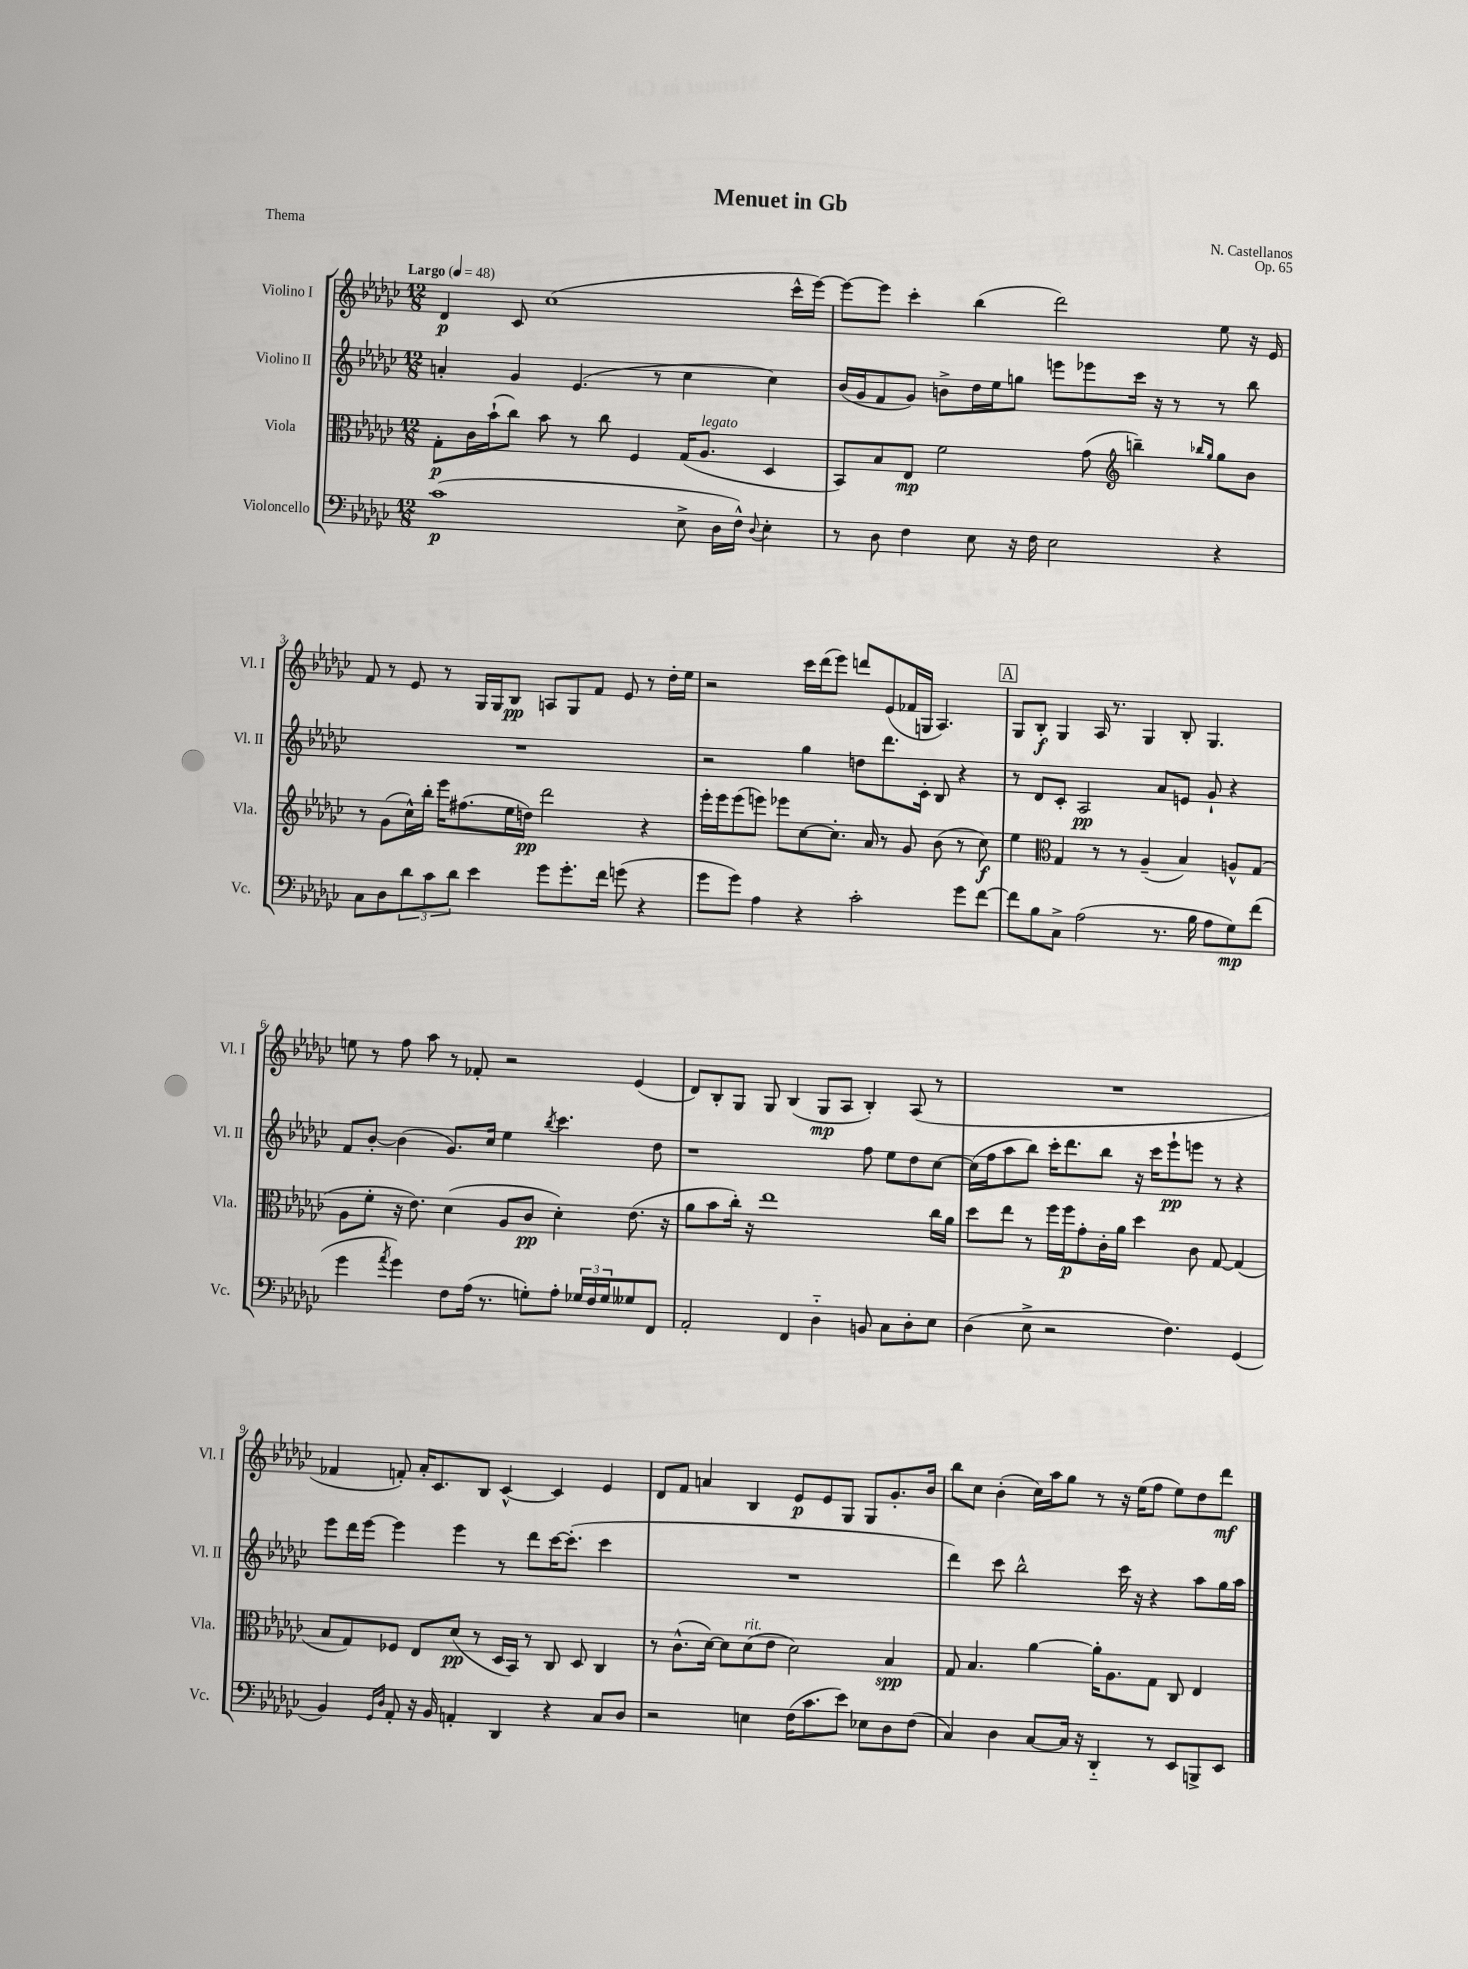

**kern	**dynam	**kern	**dynam	**kern	**dynam	**kern	**dynam
*part4	*part4	*part3	*part3	*part2	*part2	*part1	*part1
*staff4	*staff4	*staff3	*staff3	*staff2	*staff2	*staff1	*staff1
*I"Violoncello	*	*I"Viola	*	*I"Violino II	*	*I"Violino I	*
*I'Vc.	*	*I'Vla.	*	*I'Vl. II	*	*I'Vl. I	*
*clefF4	*	*clefC3	*	*clefG2	*	*clefG2	*
*k[b-e-a-d-g-c-]	*	*k[b-e-a-d-g-c-]	*	*k[b-e-a-d-g-c-]	*	*k[b-e-a-d-g-c-]	*
*M12/8	*	*M12/8	*	*M12/8	*	*M12/8	*
*MM48	*	*MM48	*	*MM48	*	*MM48	*
=1	=1	=1	=1	=1	=1	=1	=1
!	!	!	!	!	!	!LO:TX:a:B:t=Largo	!
(1c-	p	8G-'\L	p	4an'/	.	4d-/	p
.	.	16c-\L	.	.	.	.	.
.	.	(16b-`\J	.	.	.	.	.
.	.	8cc-\J)	.	4g-/	.	8c-/	.
.	.	8b-\	.	.	.	(1cc-	.
.	.	8r	.	(4.e-/	.	.	.
.	.	8cc-\	.	.	.	.	.
.	.	4F/	.	.	.	.	.
.	.	.	.	8r	.	.	.
8E-^\	.	(16G-/KL	.	4cc-\	.	.	.
!	!	!LO:TX:a:i:t=legato	!	!	!	!	!
.	.	8.A-/J	.	.	.	.	.
16D-\LL	.	.	.	.	.	.	.
16F^^\JJ)	.	.	.	.	.	.	.
8qqD-/	.	.	.	.	.	.	.
4E-'\	.	4D-/	.	4cc-\)	.	.	.
.	.	.	.	.	.	16ccc-^^\LL	.
.	.	.	.	.	.	[16eee-\JJ)	.
=2	=2	=2	=2	=2	=2	=2	=2
8r	.	8BB-/L)	.	(16b-/LL	.	8eee-\L_	.
.	.	.	.	16g-/J	.	.	.
8D-\	.	8B-/	.	8f/	.	8eee-\J]	.
4F\	.	8E-/J	mp	8g-/J)	.	4ccc-'\	.
.	.	2f\	.	8bn^\L	.	.	.
8E-\	.	.	.	16dd-\L	.	(4bb-\	.
.	.	.	.	16ee-\J	.	.	.
16r	.	.	.	8ggn\J	.	.	.
16F\	.	.	.	.	.	.	.
2E-\	.	.	.	8eeen\L	.	2ddd-\)	.
.	.	(8g-\	.	8eee-X\	.	.	.
*	*	*clefG2	*	*	*	*	*
.	.	4bbn~\)	.	16ccc-\Jk	.	.	.
.	.	.	.	16r	.	.	.
.	.	.	.	8r	.	.	.
.	.	16qqbb-X/LL	.	.	.	.	.
.	.	16qqgg-/JJ	.	.	.	.	.
4r	.	8gg-\L	.	8r	.	8ee-\	.
.	.	8b-\J	.	8bb-\	.	16r	.
.	.	.	.	.	.	16e-/	.
!!LO:LB:g=z
=3	=3	=3	=3	=3	=3	=3	=3
8C-\L	.	8r	.	1.r	.	8f/	.
8D-\	.	(8g-\L	.	.	.	8r	.
12d-\	.	16cc-^^\L)	.	.	.	8e-/	.
.	.	16bb-'\JJ	.	.	.	.	.
12c-\	.	.	.	.	.	.	.
.	.	16eee-\KL	.	.	.	8r	.
12d-\J	.	.	.	.	.	.	.
.	.	(8.ff#X\	.	.	.	.	.
4e-\	.	.	.	.	.	16G-/LL	.
.	.	.	.	.	.	16G-/J	.
.	.	16ee-\L	.	.	.	8B-/J	pp
.	.	16ddn\JJ)	pp	.	.	.	.
8g-\L	.	2ddd-\	.	.	.	8An/L	.
8.g-'\	.	.	.	.	.	8G-/	.
.	.	.	.	.	.	8f/J	.
16f\Jk	.	.	.	.	.	.	.
(8gn\	.	.	.	.	.	8e-/	.
4r	.	4r	.	.	.	8r	.
.	.	.	.	.	.	16dd-'\LL	.
.	.	.	.	.	.	16ee-\JJ	.
=4	=4	=4	=4	=4	=4	=4	=4
8g-\L	.	16eee-'\LL	.	2r	.	2r	.
.	.	16eee-\J	.	.	.	.	.
8g-\J)	.	(8eee-\	.	.	.	.	.
4A-\	.	8eeen\J)	.	.	.	.	.
.	.	8eee-X\L	.	.	.	.	.
4r	.	[8cc-\	.	4gg-\	.	16ccc-\LL	.
.	.	.	.	.	.	(16ddd-\J	.
.	.	8.cc-'\J]	.	.	.	8eee-\J)	.
2c-'\	.	.	.	8ddn\L	.	8dddn/L	.
.	.	16a-/	.	.	.	.	.
.	.	8r	.	8.ddd-\	.	(8e-/	.
.	.	8g-/	.	.	.	16f-X/L	.
.	.	.	.	16c-'\Jk	.	16Gn/JJ	.
.	.	(8b-\	.	8B-/	.	4.A-/)	.
8g-\L	.	8r	.	4r	.	.	.
[8f\J	.	8cc-\)	f	.	.	.	.
!!LO:REH:place=s1:t=A
=5	=5	=5	=5	=5	=5	=5	=5
8f\L]	.	4ee-\	.	8r	.	8G-/L	.
8B-\	.	.	.	8d-/L	.	8B-'/J	f
*	*	*clefC3	*	*	*	*	*
8C-^\J	.	4G-/	.	8c-'/J	.	4G-/	.
(2A-\	.	.	.	2A-/	pp	.	.
.	.	8r	.	.	.	16A-/	.
.	.	.	.	.	.	8.r	.
.	.	8r	.	.	.	.	.
.	.	(4A-~/	.	.	.	4G-/	.
8.r	.	.	.	8a-/L	.	.	.
.	.	4B-/)	.	8en/J	.	8B-'/	.
16B-\	.	.	.	.	.	.	.
8A-\L	.	.	.	8g-`/	.	4.G-/	.
8G-\)	mp	8An^^/L	.	4r	.	.	.
(8f\J	.	(8G-/J	.	.	.	.	.
!!LO:LB:g=z
=6	=6	=6	=6	=6	=6	=6	=6
4g-\	.	8A-\L	.	8f/L	.	8een\	.
.	.	8f'\J	.	[8b-'/J	.	8r	.
8qa-/	.	.	.	.	.	.	.
4g-\)	.	16r	.	(4b-\]	.	8ff\	.
.	.	8.e-\)	.	.	.	.	.
.	.	.	.	.	.	8aa-\	.
8F\L	.	(4d-\	.	8.g-/L)	.	8r	.
(16A-\Jk	.	.	.	.	.	8f-X'/	.
8.r	.	.	.	16cc-/Jk	.	.	.
.	.	8A-/L	.	4ee-\	.	2r	.
8Gn'\L)	.	8c-/J	pp	.	.	.	.
.	.	.	.	8qbb-/	.	.	.
8A-'\J	.	4d-'\)	.	4.ccc-\	.	.	.
24G-X/LL	.	.	.	.	.	.	.
24F/	.	.	.	.	.	.	.
24G-/J	.	.	.	.	.	.	.
8G--X/	.	(8.e-\	.	.	.	(4e-/	.
8FF/J	.	.	.	8dd-\	.	.	.
.	.	16r	.	.	.	.	.
=7	=7	=7	=7	=7	=7	=7	=7
2AA-'/	.	8a-\L	.	1r	.	8d-/L)	.
.	.	8b-\	.	.	.	8B-'/	.
.	.	16cc-'\Jk)	.	.	.	8G-/J	.
.	.	16r	.	.	.	.	.
.	.	1ee-	.	.	.	8G-/	.
4FF/	.	.	.	.	.	(4B-/	.
4D-\	.	.	.	.	.	8G-/L	mp
.	.	.	.	.	.	8A-/J	.
8BBn/	.	.	.	8ff\	.	4B-'/)	.
8C-\L	.	.	.	8ee-\L	.	.	.
8D-'\	.	.	.	8dd-\	.	(8A-/	.
8E-\J	.	16cc-\LL	.	[8cc-\J	.	8r	.
.	.	16a-\JJ	.	.	.	.	.
=8	=8	=8	=8	=8	=8	=8	=8
(4D-\	.	8dd-\L	.	(16cc-\LL]	.	1.r	.
.	.	.	.	16ff\J	.	.	.
.	.	8ee-\J	.	8aa-\	.	.	.
8E-^\	.	8r	.	8bb-\J)	.	.	.
2r	.	16ff\LL	.	16ccc-'\KL	.	.	.
.	.	16ff\J	p	8.ddd-\	.	.	.
.	.	8g-'\	.	.	.	.	.
.	.	16c-'\L	.	8bb-\J	.	.	.
.	.	16a-\JJ	.	.	.	.	.
.	.	4dd-\	.	16r	.	.	.
.	.	.	.	16ccc-\KL	.	.	.
4.F\)	.	.	.	8eee-`\	pp	.	.
.	.	8c-\	.	8eeen\J	.	.	.
.	.	[8G-/	.	8r	.	.	.
(4GG-/	.	(4G-/]	.	4r	.	.	.
!!LO:LB:g=z
=9	=9	=9	=9	=9	=9	=9	=9
4BB-/)	.	8B-/L	.	8eee-\L	.	4f-X/	.
.	.	8G-/)	.	16ddd-\L	.	.	.
.	.	.	.	[16eee-\JJ	.	.	.
16qqGG-/LL	.	.	.	.	.	.	.
16qqD-/JJ	.	.	.	.	.	.	.
8AA-'/	.	8F-X/J	.	4eee-\]	.	8fn'/)	.
16r	.	8E-/L	.	.	.	16a-'/KL	.
16BB-/	.	.	.	.	.	8.c-/	.
4AAn'/	.	(8d-/J	pp	4eee-\	.	.	.
.	.	8r	.	.	.	8B-/J	.
4DD-/	.	16D-/LL	.	8r	.	[4c-^^/	.
.	.	16BB-/JJ)	.	.	.	.	.
.	.	8r	.	8ddd-\L	.	.	.
4r	.	8C-/	.	[16ccc-\K	.	4c-/]	.
.	.	.	.	(8.ccc-'\J]	.	.	.
.	.	8D-/	.	.	.	.	.
8C-/L	.	4C-/	.	4ccc-\	.	4e-/	.
8D-/J	.	.	.	.	.	.	.
=10	=10	=10	=10	=10	=10	=10	=10
2r	.	8r	.	1.r	.	8d-/L	.
.	.	(8.c-^^\L	.	.	.	8f/J	.
.	.	.	.	.	.	4an/	.
.	.	[16d-\Jk)	.	.	.	.	.
.	.	8d-\L]	.	.	.	.	.
!	!	!LO:TX:a:i:t=rit.	!	!	!	!	!
4En\	.	(8d-\	.	.	.	4B-/	.
.	.	8e-\J	.	.	.	.	.
(16F\KL	.	2d-\)	.	.	.	8e-/L	p
8.c-\	.	.	.	.	.	.	.
.	.	.	.	.	.	8e-/	.
8e-\J)	.	.	.	.	.	8G-/J	.
8E-X\L	.	.	.	.	.	8G-/L	.
8D-\	.	4B-/	spp	.	.	8.g-'/	.
(8F\J	.	.	.	.	.	.	.
.	.	.	.	.	.	16b-/Jk	.
=11	=11	=11	=11	=11	=11	=11	=11
4C-/)	.	8G-/	.	4ddd-\)	.	8bb-\L	.
.	.	4.B-/	.	.	.	8cc-\J	.
4D-\	.	.	.	8ccc-\	.	(4b-'\	.
.	.	.	.	2bb-^^\	.	.	.
[8C-/L	.	[4a-\	.	.	.	16cc-\LL)	.
.	.	.	.	.	.	16aa-\J	.
16C-/Jk]	.	.	.	.	.	8gg-\J	.
16r	.	.	.	.	.	.	.
4DD-/	.	16a-'\KL]	.	.	.	8r	.
.	.	8.A-\	.	.	.	.	.
.	.	.	.	16ccc-\	.	16r	.
.	.	.	.	16r	.	(16ee-\KL	.
8r	.	8G-\J	.	4r	.	8ff\J	.
8EE-/L	.	8C-/	.	.	.	8ee-\L)	.
8BBBn^/	.	4E-/	.	8aa-\L	.	8dd-\	.
8EE-/J	.	.	.	16gg-\L	.	8ddd-\J	mf
.	.	.	.	16aa-\JJ	.	.	.
==	==	==	==	==	==	==	==
*-	*-	*-	*-	*-	*-	*-	*-
